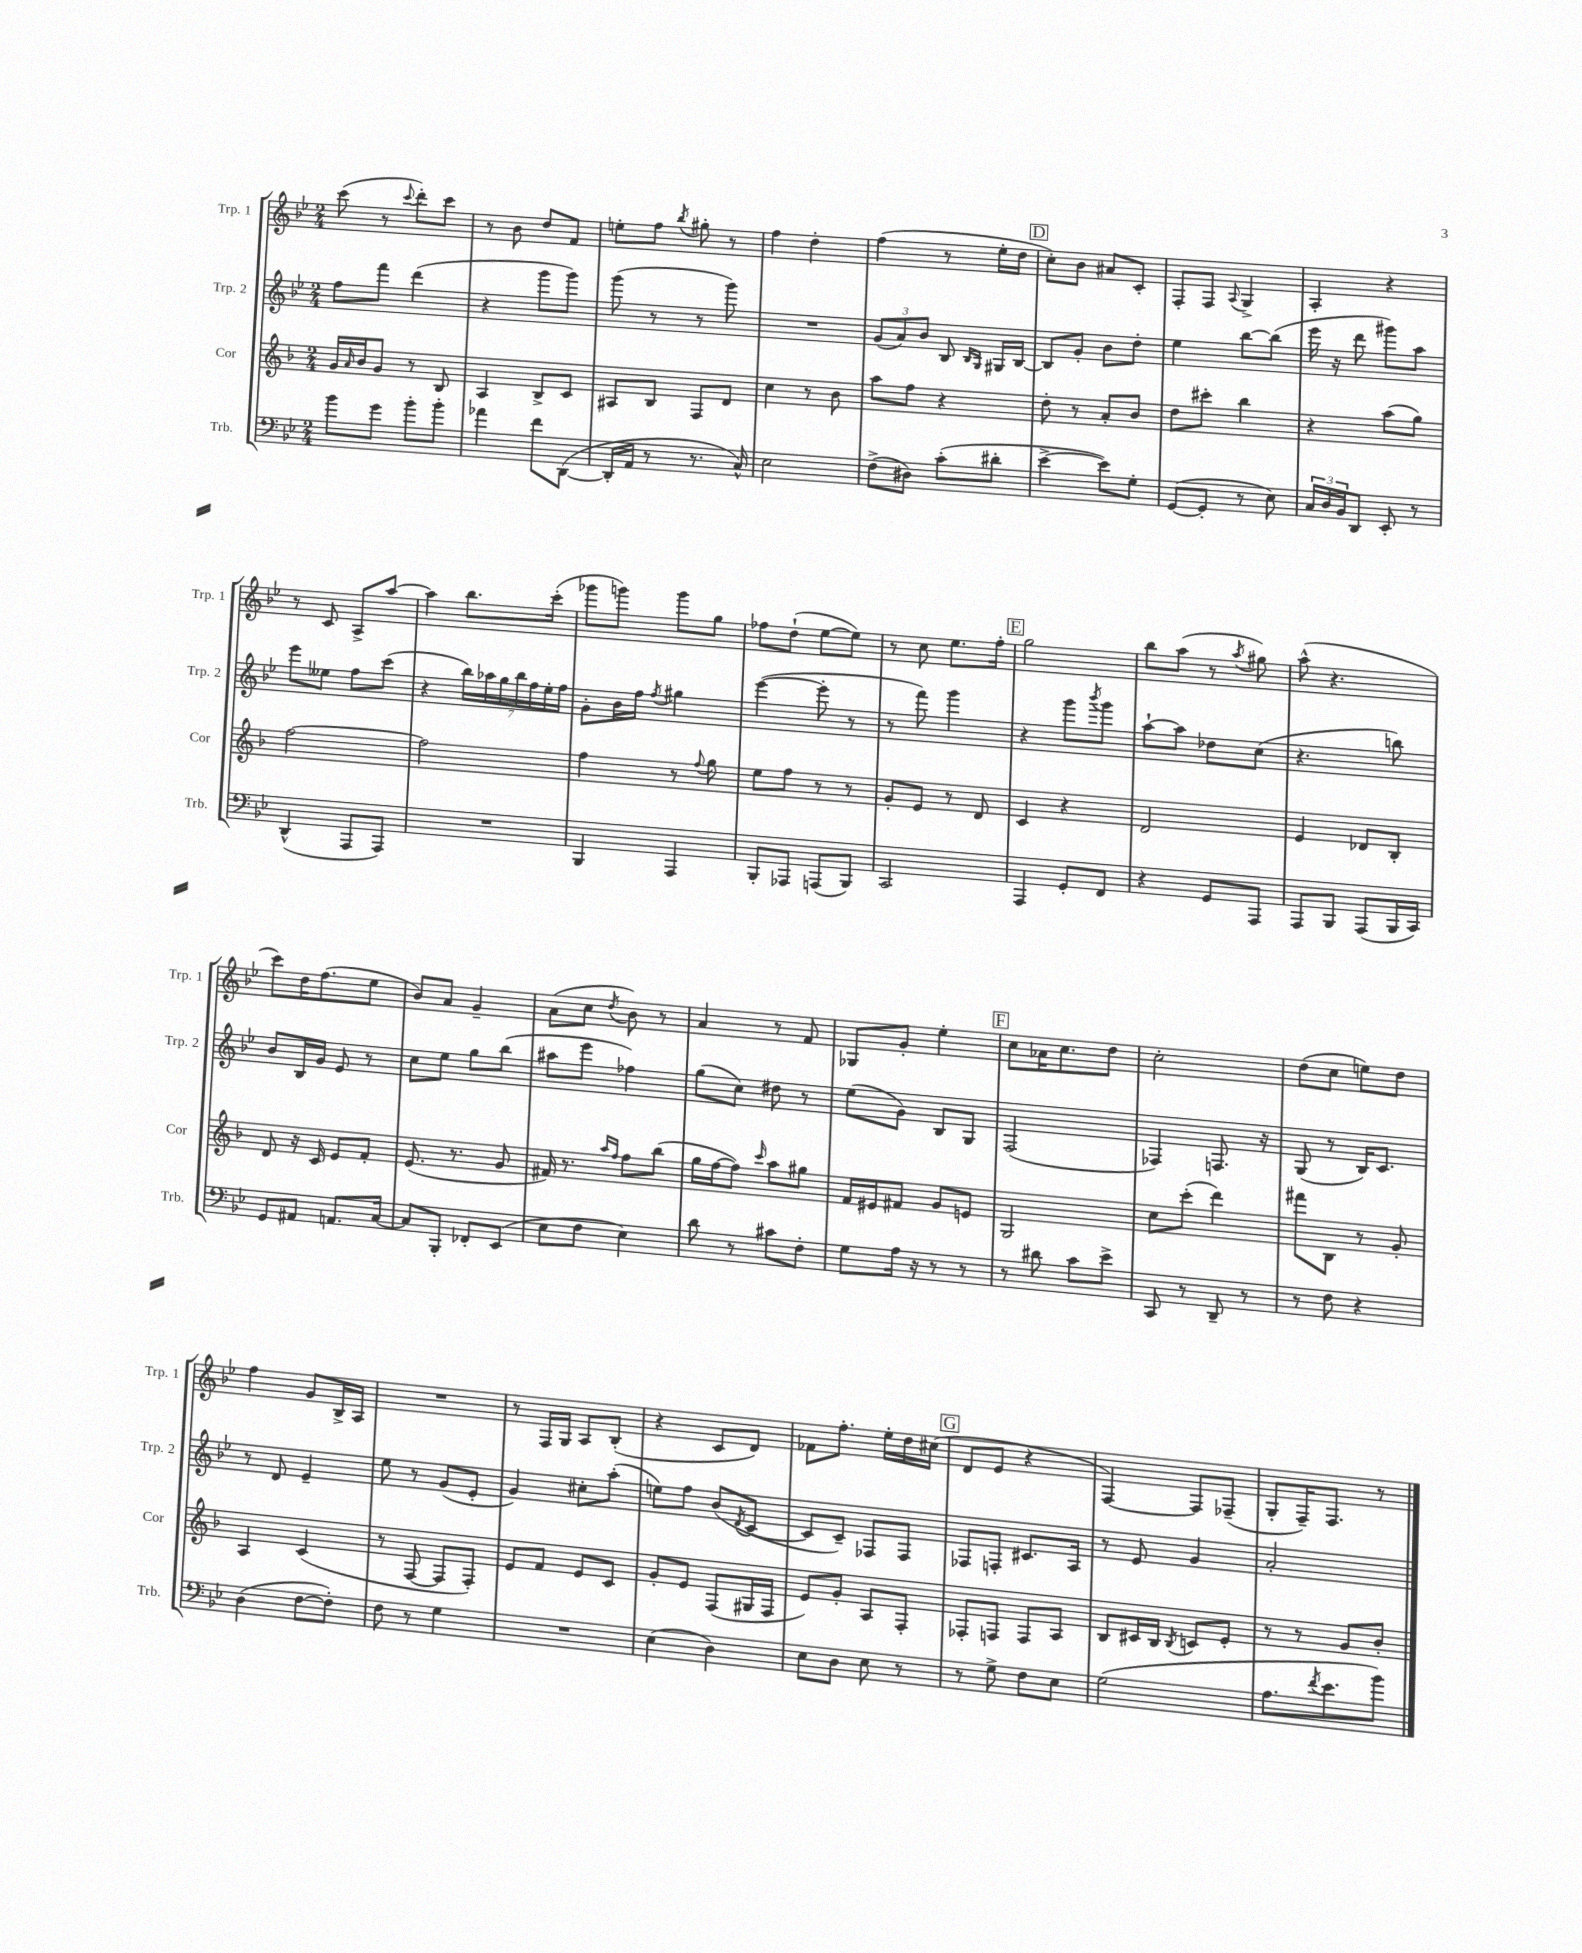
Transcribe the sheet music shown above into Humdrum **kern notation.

**kern	**kern	**kern	**kern
*part4	*part3	*part2	*part1
*staff4	*staff3	*staff2	*staff1
*I"Trb.	*I"Cor	*I"Trp. 2	*I"Trp. 1
*I'Trb.	*I'Cor	*I'Trp. 2	*I'Trp. 1
*clefF4	*clefG2	*clefG2	*clefG2
*k[b-e-]	*k[b-]	*k[b-e-]	*k[b-e-]
*M2/4	*M2/4	*M2/4	*M2/4
=24	=24	=24	=24
8b-\L	16g/LL	8ff\L	(8ccc\
.	16qqa/	.	.
.	16b-/J	.	.
8g\J	8g/J	8fff\J	8r
.	.	.	8qqccc/
8b-'\L	8r	(4ddd\	8ddd'\L)
8b-'\J	8B-/	.	8ccc\J
=25	=25	=25	=25
4a-X\	4A/	4r	8r
.	.	.	8b-\
8f\L	8B-^/L	8ggg\L	8dd/L
([8DD\J	8c/J	8ggg\J)	8f/J
=26	=26	=26	=26
16DD'/LL]	8A#X/L	(8ggg\	8een'\L
16AA/JJ	.	.	.
8r	8B-/J	8r	8ff\J
.	.	.	8qbb-/
8.r	8F/L	8r	8gg#X'\
.	8d/J	8ggg\)	8r
16C^^/)	.	.	.
=27	=27	=27	=27
2E-\	4cc\	2r	4ff\
.	8r	.	4dd'\
.	8b-\	.	.
=28	=28	=28	=28
(8F^\L	8aa\L	(12g/L	(4ff\
.	.	12a/)	.
8D#X\J)	8ff\J	.	.
.	.	12b-/J	.
(8c'\L	4r	8B-/	8r
.	.	16qqB-/LL	.
.	.	16qqG/JJ	.
8d#X'\J	.	16G#X/LL	16ee-'\LL
.	.	[16B-/JJ	16dd\JJ
!!LO:REH:place=s1:t=D
=29	=29	=29	=29
[4e-^\	8dd'\	8B-/L]	8cc'\L)
.	8r	8g'/J	8b-\J
8e-\L])	8a'/L	8b-\L	8a#X/L
8G'\J	8b-/J	8dd'\J	8c'/J
=30	=30	=30	=30
([8GG/L	8dd\L	4ee-\	8F'/L
8GG'/J]	8ccc#X'\J	.	8F/J
.	.	.	8qqA/
8r	4bb-\	[8bb-\L	4G^/
8E-\)	.	(8bb-\J]	.
=31	=31	=31	=31
24C/LL	4r	16eee-\	4A'/
24D/	.	.	.
.	.	16r	.
24BB-/J	.	.	.
8DD/J	.	8ddd\	.
8EE-'/	(8aa\L	8ggg#X\L)	4r
8r	8gg\J)	8aa\J	.
!!LO:LB:g=z
=32	=32	=32	=32
(4DD^^/	[2ff\	8eee-\L	8r
.	.	8ee--X\J	8c/
8AAA/L	.	8ff\L	8A^/L
8AAA/J)	.	(8ccc\J	[8aa/J
=33	=33	=33	=33
2r	2ff\]	4r	4aa\]
.	.	28bb-\LL)	8.bb-\L
.	.	28aa-X\	.
.	.	28gg\	.
.	.	28bb-\	.
.	.	28ff\	.
.	.	28ee-'\	.
.	.	.	(16ccc'\Jk
.	.	28ff\JJ	.
=34	=34	=34	=34
4BBB-/	4ff\	8g'\L	8ggg-X\L
.	.	16b-\L	8gggn\J)
.	.	16ff\JJ	.
.	.	8qff/	.
4AAA/	8r	4gg#X\	8ggg\L
.	8qqff/	.	.
.	8gg\	.	8gg\J
=35	=35	=35	=35
8BBB-'/L	8ee\L	([4eee-\	8ff-X\L
8AAA-X/J	8ff\J	.	(8dd`\J
(8AAAn/L	8r	8eee-'\]	[8ee-\L
8BBB-/J)	8r	8r	8ee-\J])
=36	=36	=36	=36
2CC/	8g'/L	8r	8r
.	8e/J	8fff\)	8cc\
.	8r	4ggg\	8.ee-\L
.	8d/	.	.
.	.	.	16ff'\Jk
!!LO:REH:place=s1:t=E
=37	=37	=37	=37
4AAA/	4c/	4r	2gg\
8GG'/L	4r	8ggg\L	.
.	.	8qbbb-/	.
8FF/J	.	8ggg\J	.
=38	=38	=38	=38
4r	2d/	[8aa`\L	8bb-\L
.	.	8aa\J]	(8aa\J
8GG/L	.	8dd-X\L	8r
.	.	.	8qaa/
8AAA/J	.	(8cc\J	8gg#X\)
=39	=39	=39	=39
8AAA/L	4e/	4.r	(8aa^^\
8BBB-/J	.	.	4.r
(8AAA/L	8d-X/L	.	.
16BBB-/L	8B-'/J	8bbn\)	.
16CC/JJ)	.	.	.
!!LO:LB:g=z
=40	=40	=40	=40
8GG/L	8d/	8b-/L	8ccc\L)
8AA#X/J	16r	16B-/L	16dd\K
.	16c/	16g/JJ	(8.ff\
8.AAn/L	8e/L	8e-/	.
.	8f'/J	8r	8ee-\J
[16C/Jk	.	.	.
=41	=41	=41	=41
8C/L]	(8.e/	8cc\L	8b-/L)
8BBB-'/J	.	8ee-\J	8a/J
.	8.r	.	.
8FF-X'/L	.	8gg\L	4g~/
(8EE-/J	8g/	(8bb-\J	.
=42	=42	=42	=42
8E-\L	16f#X/)	8aa#X\L	(8a\L
.	8.r	.	.
8F\J	.	8eee-\J	8cc\J
.	16qqaa/LL	.	.
.	16qqff/JJ	.	8qdd/
4E-\)	8ff\L	4ff-X\)	8b-\)
.	(8bb-\J	.	8r
=43	=43	=43	=43
8d\	16gg\LL	(8gg\L	4a/
.	[16ff\J	.	.
8r	8ff\J])	8cc\J)	.
.	16qqccc/	.	.
8c#X\L	8aa\L	8dd#X\	8r
8F'\J	8gg#X\J	8r	8f/
=44	=44	=44	=44
8G\L	16f/LL	(8ee-\L	8G-X/L
.	16e#X/J	.	.
16A\Jk	8f#X/J	8g\J)	8g'/J
16r	.	.	.
8r	8g/L	8B-/L	4ee-'\
8r	8en/J	8G/J	.
!!LO:REH:place=s1:t=F
=45	=45	=45	=45
8r	2G/	(2F/	8cc\L
8d#X\	.	.	16a-X\K
.	.	.	8.cc\
8c\L	.	.	.
8e-^\J	.	.	8dd\J
=46	=46	=46	=46
8CC/	8cc\L	4F-X/)	2cc'\
8r	(8ccc'\J	.	.
8DD~/	4ddd\)	8.Fn/	.
8r	.	.	.
.	.	16r	.
=47	=47	=47	=47
8r	8fff#X\L	(8G/	(8dd\L
8F\	8B-\J	8r	8cc\J
4r	8r	16B-/KL)	8een\L)
.	.	8.c/J	.
.	8g'/	.	8dd\J
!!LO:LB:g=z
=48	=48	=48	=48
(4D\	4A/	8r	4ff\
.	.	8d/	.
[8F\L	(4c/	4e-~/	8g/L
8F'\J])	.	.	16B-^/L
.	.	.	16A/JJ
=49	=49	=49	=49
8F\	8r	8ee-\	2r
8r	[8F/	8r	.
4G\	8F/L]	(8g/L	.
.	8F'/J)	8e-'/J	.
=50	=50	=50	=50
2r	8e/L	4g/)	8r
.	8f/J	.	16F/LL
.	.	.	16G/JJ
.	8e/L	8cc#X'\L	8A/L
.	8c/J	(8aa'\J	(8B-'/J
=51	=51	=51	=51
(4E-\	8g'/L	8een\L)	4r
.	8e/J	8ff\J	.
4D\)	(8F/L	(8b-/L	8c/L
.	.	8qd/	.
.	16G#X/L	[8c/J	8d/J)
.	16F/JJ	.	.
=52	=52	=52	=52
8E-\L	8e/L)	8c/L]	8f-X\L
8D\J	8g'/J	8c~/J)	8.ff'\J
8E-\	8A/L	8F-X/L	.
.	.	.	16ee-'\LL
8r	8F'/J	8F-/J	16dd\
.	.	.	(16cc#X\JJ
!!LO:REH:place=s1:t=G
=53	=53	=53	=53
8r	8F-X'/L	8F-X/L	8d/L
8G^\	8Fn/J	8Fn'/J	8e-/J
8F\L	8F/L	8.c#X/L	4r
8E-\J	8A/J	.	.
.	.	16A/Jk	.
=54	=54	=54	=54
(2G\	8B-/L	8r	[4F/)
.	16c#X/L	8e-/	.
.	16B-/JJ	.	.
.	8qB-/	.	.
.	8cn/L	4g/	8F/L]
.	8e'/J	.	(8F-X~/J
=55	=55	=55	=55
8.A\L	8r	2a'/	8G'/L
.	8r	.	16F~/K)
8qf/	.	.	.
8.e-\	.	.	8.F/J
.	8g/L	.	.
8b-\J)	8b-'/J	.	8r
==	==	==	==
*-	*-	*-	*-
